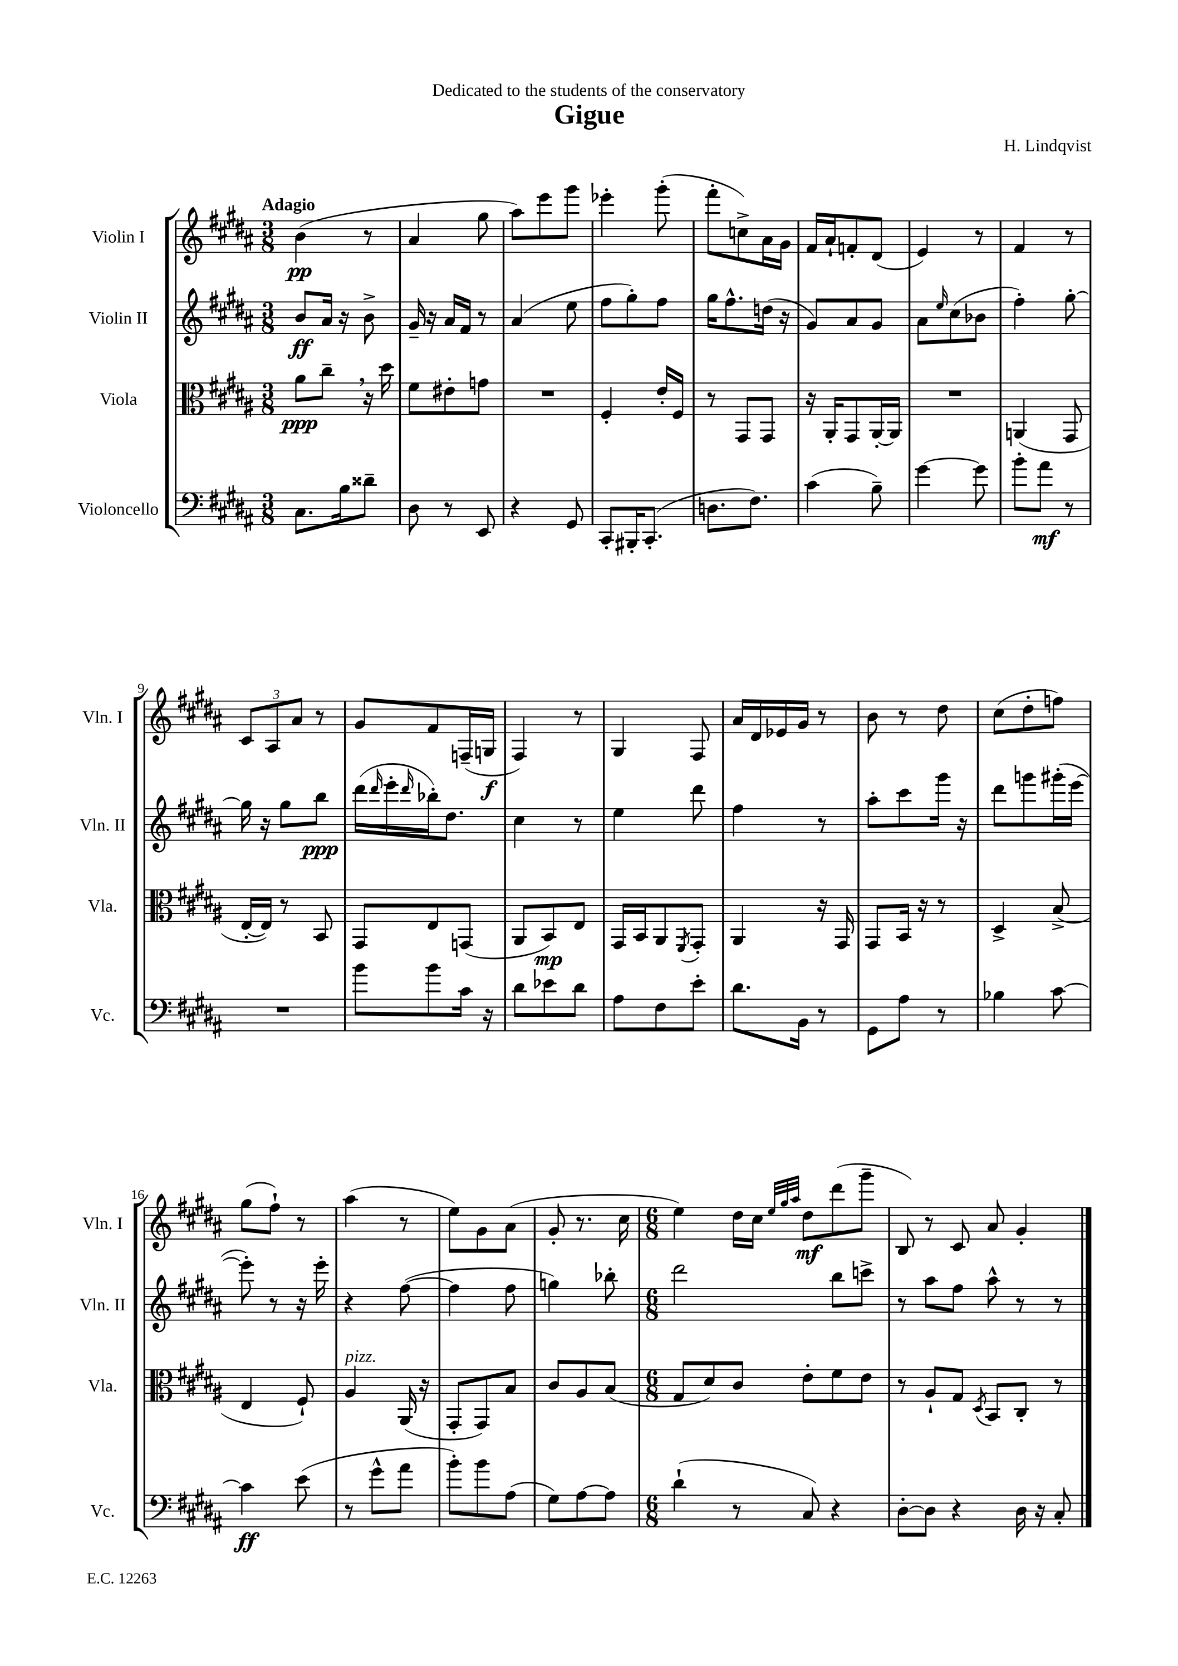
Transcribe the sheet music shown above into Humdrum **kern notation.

**kern	**dynam	**kern	**dynam	**kern	**dynam	**kern	**dynam
*part4	*part4	*part3	*part3	*part2	*part2	*part1	*part1
*staff4	*staff4	*staff3	*staff3	*staff2	*staff2	*staff1	*staff1
*I"Violoncello	*	*I"Viola	*	*I"Violin II	*	*I"Violin I	*
*I'Vc.	*	*I'Vla.	*	*I'Vln. II	*	*I'Vln. I	*
*clefF4	*	*clefC3	*	*clefG2	*	*clefG2	*
*k[f#c#g#d#a#]	*	*k[f#c#g#d#a#]	*	*k[f#c#g#d#a#]	*	*k[f#c#g#d#a#]	*
*M3/8	*	*M3/8	*	*M3/8	*	*M3/8	*
=1	=1	=1	=1	=1	=1	=1	=1
!	!	!	!	!	!	!LO:TX:a:B:t=Adagio	!
8.C#\L	.	8a#\L	ppp	8b/L	ff	(4b\	pp
.	.	8cc#~,\J	.	16a#/Jk	.	.	.
16B\k	.	.	.	16r	.	.	.
8d##X~\J	.	16r	.	8b^\	.	8r	.
.	.	16dd#\	.	.	.	.	.
=2	=2	=2	=2	=2	=2	=2	=2
8D#\	.	8f#\L	.	16g#~/	.	4a#/	.
.	.	.	.	16r	.	.	.
8r	.	8e#X'\	.	16a#/LL	.	.	.
.	.	.	.	16f#/JJ	.	.	.
8EE/	.	8gn\J	.	8r	.	8gg#\	.
=3	=3	=3	=3	=3	=3	=3	=3
4r	.	4.r	.	(4a#/	.	8aa#\L)	.
.	.	.	.	.	.	8eee\	.
8GG#/	.	.	.	8ee\	.	8ggg#\J	.
=4	=4	=4	=4	=4	=4	=4	=4
8CC#'/L	.	4F#'/	.	8ff#\L	.	4eee-X'\	.
16BBB#X'/K	.	.	.	8gg#'\)	.	.	.
(8.CC#'/J	.	.	.	.	.	.	.
.	.	16e'/LL	.	8ff#\J	.	(8ggg#'\	.
.	.	16F#/JJ	.	.	.	.	.
=5	=5	=5	=5	=5	=5	=5	=5
8.Dn\L	.	8r	.	16gg#\KL	.	8fff#'\L	.
.	.	.	.	8.ff#^^\	.	.	.
.	.	8GG#/L	.	.	.	8ccn^\)	.
8.F#\J)	.	.	.	.	.	.	.
.	.	8GG#/J	.	(16ddn\Jk	.	16a#\L	.
.	.	.	.	16r	.	16g#\JJ	.
=6	=6	=6	=6	=6	=6	=6	=6
(4c#\	.	16r	.	8g#/L)	.	16f#/LL	.
.	.	16AA#'/KL	.	.	.	16a#`/J	.
.	.	8GG#/	.	8a#/	.	8fn'/	.
8B~\)	.	[16AA#'/L	.	8g#/J	.	(8d#/J	.
.	.	16AA#/JJ]	.	.	.	.	.
=7	=7	=7	=7	=7	=7	=7	=7
[4g#\	.	4.r	.	8a#\L	.	4e/)	.
.	.	.	.	16qqee/	.	.	.
.	.	.	.	(8cc#\	.	.	.
8g#\]	.	.	.	8b-X\J	.	8r	.
=8	=8	=8	=8	=8	=8	=8	=8
8b'\L	.	(4AAn/	.	4ff#'\)	.	4f#/	.
8a#\J	mf	.	.	.	.	.	.
8r	.	8GG#/	.	[8gg#'\	.	8r	.
!!LO:LB:g=z
=9	=9	=9	=9	=9	=9	=9	=9
4.r	.	[16E'/LL	.	16gg#\]	.	12c#/L	.
.	.	16E/JJ])	.	16r	.	.	.
.	.	.	.	.	.	12A#/	.
.	.	8r	.	8gg#\L	.	.	.
.	.	.	.	.	.	12a#/J	.
.	.	8BB/	.	8bb\J	ppp	8r	.
=10	=10	=10	=10	=10	=10	=10	=10
8b\L	.	8GG#/L	.	(16ddd#\LL	.	8g#/L	.
.	.	.	.	16qqddd#/	.	.	.
.	.	.	.	16eee'\	.	.	.
.	.	.	.	16qqddd#/	.	.	.
8b\	.	8E/	.	16bb-X'\J)	.	8f#/	.
.	.	.	.	8.dd#\J	.	.	.
16c#\Jk	.	(8GGn/J	.	.	.	(16Fn~/L	.
16r	.	.	.	.	.	16Gn/JJ	f
=11	=11	=11	=11	=11	=11	=11	=11
8d#\L	.	8AA#/L	.	4cc#\	.	4F#/)	.
8e-X\	.	8BB/)	mp	.	.	.	.
8d#\J	.	8E/J	.	8r	.	8r	.
=12	=12	=12	=12	=12	=12	=12	=12
8A#\L	.	16GG#/LL	.	4ee\	.	4G#/	.
.	.	16BB/J	.	.	.	.	.
8F#\	.	8AA#/	.	.	.	.	.
.	.	8qFF#/	.	.	.	.	.
8e'\J	.	8GG#'/J	.	8ddd#\	.	8F#/	.
=13	=13	=13	=13	=13	=13	=13	=13
8.d#\L	.	4AA#/	.	4ff#\	.	16a#/LL	.
.	.	.	.	.	.	16d#/	.
.	.	.	.	.	.	16e-X/	.
16BB\Jk	.	.	.	.	.	16g#/JJ	.
8r	.	16r	.	8r	.	8r	.
.	.	16GG#/	.	.	.	.	.
=14	=14	=14	=14	=14	=14	=14	=14
8GG#\L	.	8GG#/L	.	8aa#'\L	.	8b\	.
8A#\J	.	16BB/Jk	.	8ccc#\	.	8r	.
.	.	16r	.	.	.	.	.
8r	.	8r	.	16ggg#\Jk	.	8dd#\	.
.	.	.	.	16r	.	.	.
=15	=15	=15	=15	=15	=15	=15	=15
4B-X\	.	4D#^/	.	8ddd#\L	.	(8cc#\L	.
.	.	.	.	8gggn\	.	8dd#'\	.
[8c#\	.	(8B^/	.	(16ggg#X'\L	.	8ffn\J)	.
.	.	.	.	[16eee\JJ	.	.	.
!!LO:LB:g=z
=16	=16	=16	=16	=16	=16	=16	=16
4c#\]	ff	4E/	.	8eee'\])	.	(8gg#\L	.
.	.	.	.	8r	.	8ff#`\J)	.
(8e\	.	8F#`/)	.	16r	.	8r	.
.	.	.	.	16eee'\	.	.	.
=17	=17	=17	=17	=17	=17	=17	=17
!	!	!LO:TX:a:i:t=pizz.	!	!	!	!	!
8r	.	4A#/	.	4r	.	(4aa#\	.
8g#^^\L	.	.	.	.	.	.	.
8a#\J	.	(16AA#/	.	([8ff#\	.	8r	.
.	.	16r	.	.	.	.	.
=18	=18	=18	=18	=18	=18	=18	=18
8b'\L)	.	8GG#'/L	.	4ff#\]	.	8ee\L)	.
8b\	.	8GG#/)	.	.	.	8g#\	.
(8A#\J	.	8B/J	.	8ff#\	.	(8a#\J	.
=19	=19	=19	=19	=19	=19	=19	=19
8G#\L)	.	8c#/L	.	4ggn\)	.	8g#'/	.
[8A#\	.	8A#/	.	.	.	8.r	.
8A#\J]	.	(8B/J	.	8bb-X'\	.	.	.
.	.	.	.	.	.	16cc#\	.
=20	=20	=20	=20	=20	=20	=20	=20
*M6/8	*	*M6/8	*	*M6/8	*	*M6/8	*
(4d#`\	.	8G#/L	.	2ddd#\	.	4ee\)	.
.	.	8d#/)	.	.	.	.	.
8r	.	8c#/J	.	.	.	16dd#\LL	.
.	.	.	.	.	.	16cc#\JJ	.
.	.	.	.	.	.	32qqee/LLL	.
.	.	.	.	.	.	32qqgg#/	.
.	.	.	.	.	.	32qqaa#/JJJ	.
8C#/)	.	8e'\L	.	.	.	8dd#\L	mf
4r	.	8f#\	.	8bb\L	.	(8ddd#\	.
.	.	8e\J	.	8cccn^\J	.	8ggg#~\J	.
=21	=21	=21	=21	=21	=21	=21	=21
[8D#'\L	.	8r	.	8r	.	8B/)	.
8D#\J]	.	8A#`/L	.	8aa#\L	.	8r	.
4r	.	8G#/J	.	8ff#\J	.	8c#/	.
.	.	8qD#/	.	.	.	.	.
.	.	8BB/L	.	8aa#^^\	.	8a#/	.
16D#\	.	8C#'/J	.	8r	.	4g#'/	.
16r	.	.	.	.	.	.	.
8C#'/	.	8r	.	8r	.	.	.
==	==	==	==	==	==	==	==
*-	*-	*-	*-	*-	*-	*-	*-
